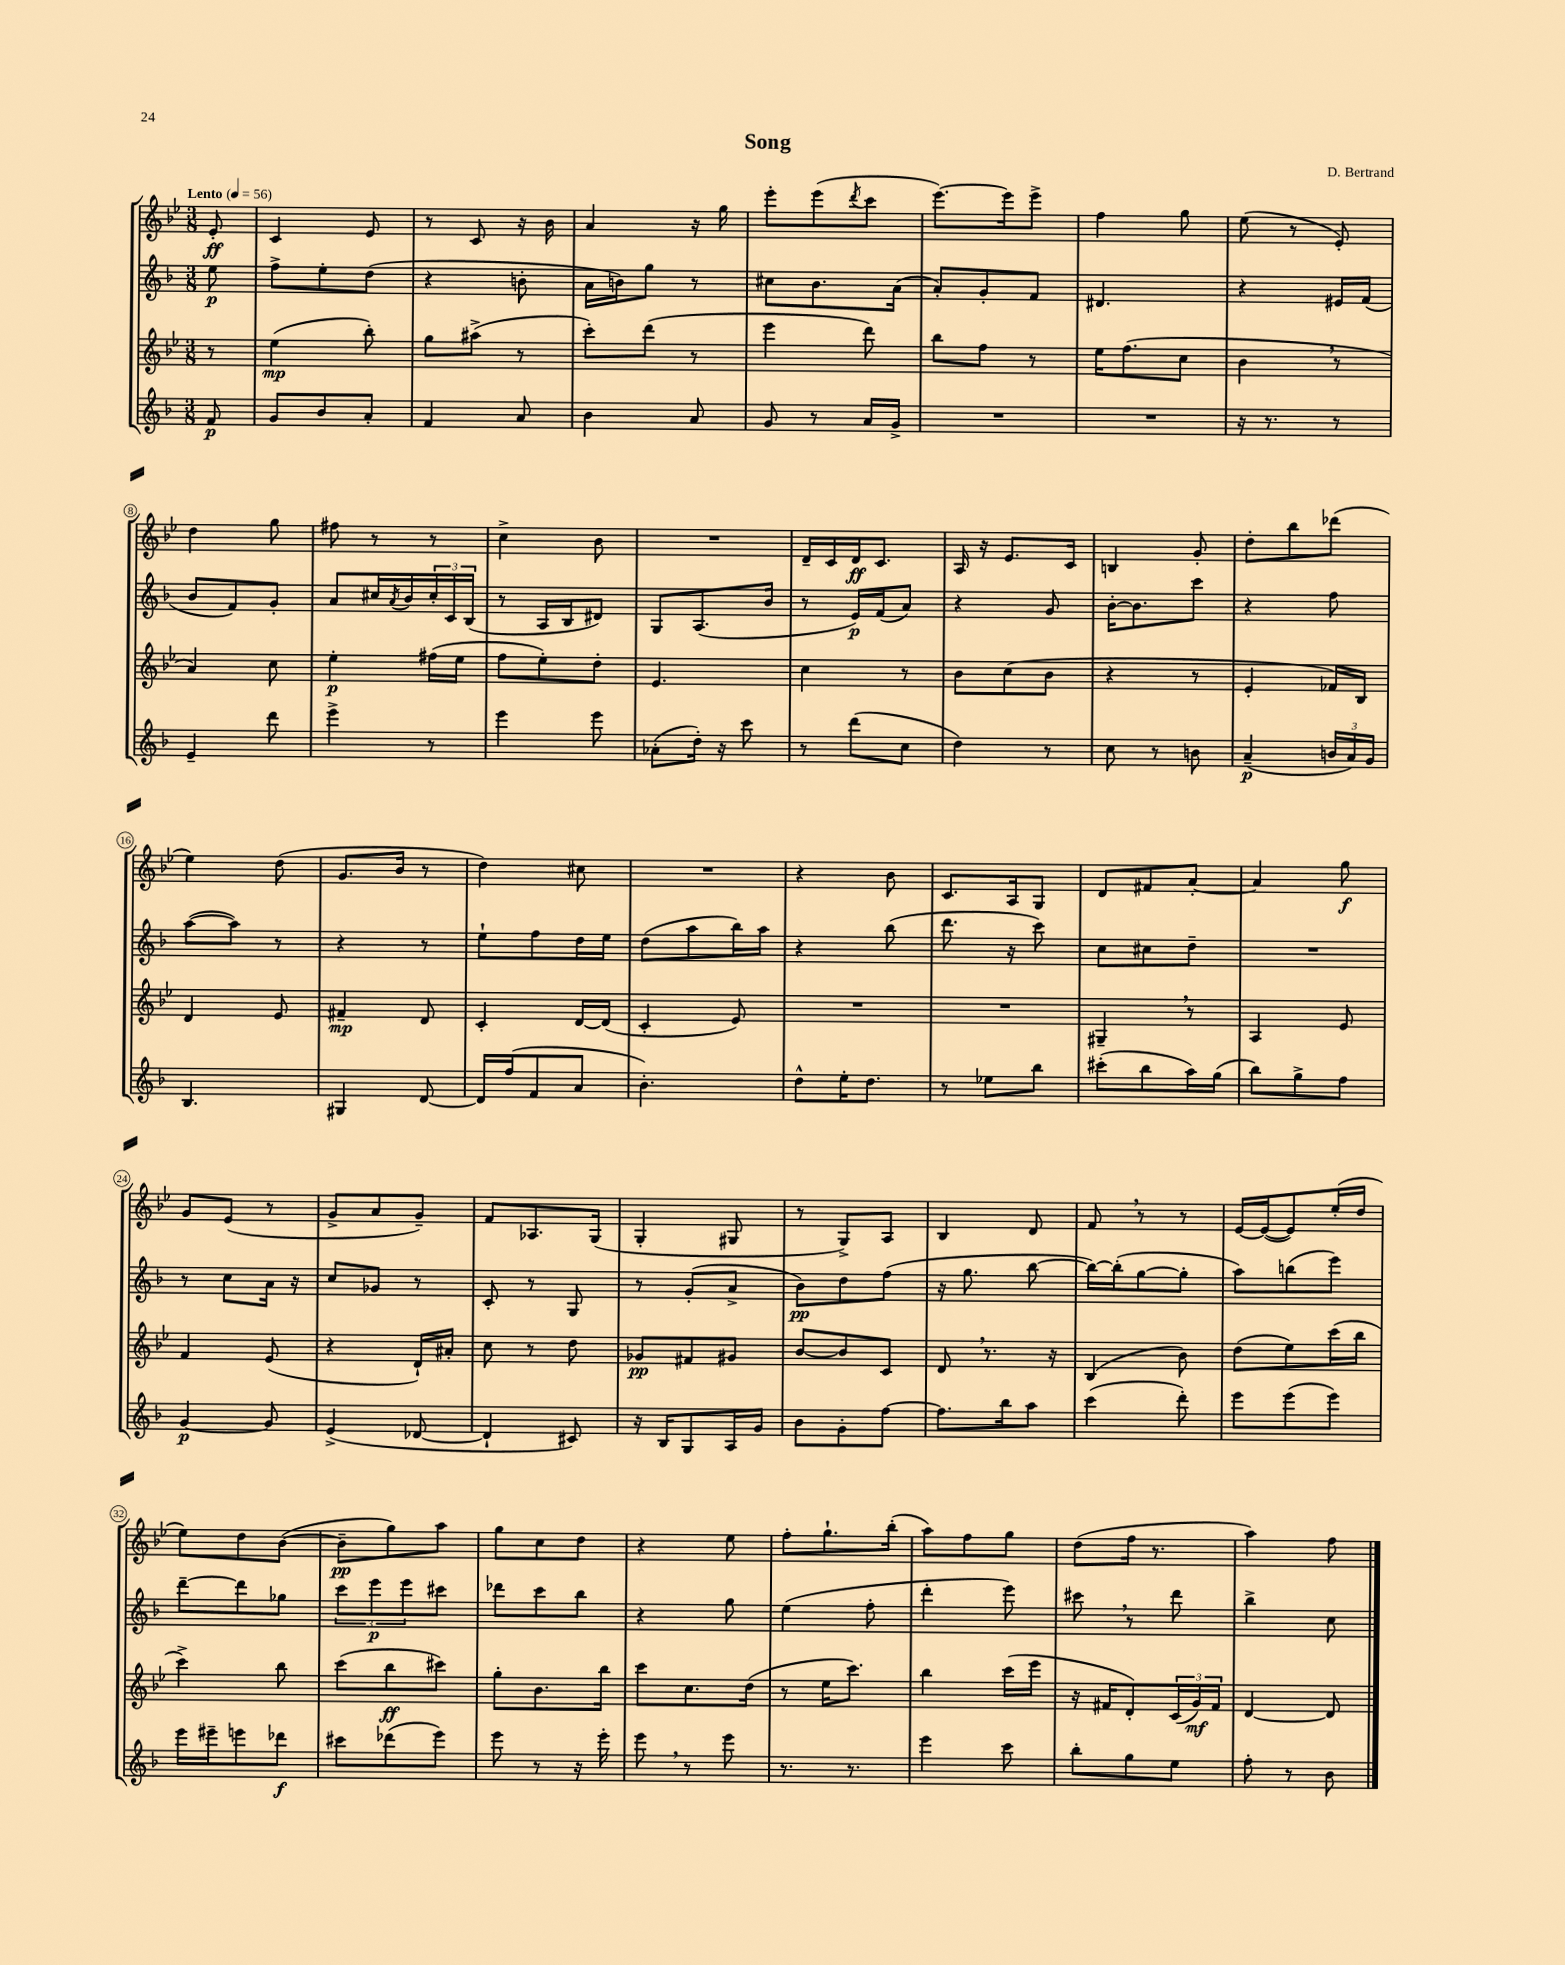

**kern	**dynam	**kern	**dynam	**kern	**dynam	**kern	**dynam
*part4	*part4	*part3	*part3	*part2	*part2	*part1	*part1
*staff4	*staff4	*staff3	*staff3	*staff2	*staff2	*staff1	*staff1
*clefG2	*	*clefG2	*	*clefG2	*	*clefG2	*
*k[b-]	*	*k[b-e-]	*	*k[b-]	*	*k[b-e-]	*
*M3/8	*	*M3/8	*	*M3/8	*	*M3/8	*
*MM56	*	*MM56	*	*MM56	*	*MM56	*
=	=	=	=	=	=	=	=
!	!	!	!	!	!	!LO:TX:a:B:t=Lento	!
8f/	p	8r	.	8ee\	p	8e-'/	ff
=1	=1	=1	=1	=1	=1	=1	=1
8g/L	.	(4ee-\	mp	8ff^\L	.	4c/	.
8b-/	.	.	.	8ee'\	.	.	.
8a'/J	.	8bb-'\)	.	(8dd\J	.	8e-/	.
=2	=2	=2	=2	=2	=2	=2	=2
4f/	.	8gg\L	.	4r	.	8r	.
.	.	(8aa#X^\J	.	.	.	8c/	.
8a/	.	8r	.	8bn'\	.	16r	.
.	.	.	.	.	.	16b-\	.
=3	=3	=3	=3	=3	=3	=3	=3
4b-\	.	8ccc'\L)	.	16a\LL	.	4a/	.
.	.	.	.	16bn\J)	.	.	.
.	.	(8ddd\J	.	8gg\J	.	.	.
8a/	.	8r	.	8r	.	16r	.
.	.	.	.	.	.	16gg\	.
=4	=4	=4	=4	=4	=4	=4	=4
8g/	.	4eee-\	.	8cc#X\L	.	8eee-'\L	.
8r	.	.	.	8.b-\	.	(8eee-\	.
.	.	.	.	.	.	8qddd/	.
16a/LL	.	8ddd\)	.	.	.	8ccc\J	.
16g^/JJ	.	.	.	(16a\Jk	.	.	.
=5	=5	=5	=5	=5	=5	=5	=5
4.r	.	8bb-\L	.	8a'/L)	.	[8.eee-\L)	.
.	.	8ff\J	.	8g'/	.	.	.
.	.	.	.	.	.	16eee-\k]	.
.	.	8r	.	8f/J	.	8eee-^\J	.
=6	=6	=6	=6	=6	=6	=6	=6
4.r	.	16ee-\KL	.	4.d#X/	.	4ff\	.
.	.	(8.ff\	.	.	.	.	.
.	.	8cc\J	.	.	.	8gg\	.
=7	=7	=7	=7	=7	=7	=7	=7
16r	.	4b-,\	.	4r	.	(8ee-\	.
8.r	.	.	.	.	.	.	.
.	.	.	.	.	.	8r	.
8r	.	8r	.	16e#X/LL	.	8e-'/)	.
.	.	.	.	(16f/JJ	.	.	.
!!LO:LB:g=z
=8	=8	=8	=8	=8	=8	=8	=8
4e~/	.	4a/)	.	8b-/L	.	4dd\	.
.	.	.	.	8f/)	.	.	.
8ddd\	.	8cc\	.	8g'/J	.	8gg\	.
=9	=9	=9	=9	=9	=9	=9	=9
4eee^\	.	4ee-'\	p	8a/L	.	8ff#X\	.
.	.	.	.	16cc#X/L	.	8r	.
.	.	.	.	8qa/	.	.	.
.	.	.	.	16b-/	.	.	.
8r	.	(16ff#X\LL	.	24cc#'/	.	8r	.
.	.	.	.	24c/	.	.	.
.	.	16ee-\JJ	.	.	.	.	.
.	.	.	.	(24B-/JJ	.	.	.
=10	=10	=10	=10	=10	=10	=10	=10
4eee\	.	8ff\L	.	8r	.	4cc^\	.
.	.	8ee-'\)	.	16A/LL	.	.	.
.	.	.	.	16B-/J	.	.	.
8eee\	.	8dd'\J	.	8d#X/J)	.	8b-\	.
=11	=11	=11	=11	=11	=11	=11	=11
(8a-X'\L	.	4.e-/	.	8G/L	.	4.r	.
16dd'\Jk)	.	.	.	(8.A/	.	.	.
16r	.	.	.	.	.	.	.
8ccc\	.	.	.	.	.	.	.
.	.	.	.	16b-/Jk	.	.	.
=12	=12	=12	=12	=12	=12	=12	=12
8r	.	4cc\	.	8r	.	16d~/LL	.
.	.	.	.	.	.	16c/	.
(8ddd\L	.	.	.	16e/LL)	p	16d/J	ff
.	.	.	.	(16f/J	.	8.c/J	.
8cc\J	.	8r	.	8a/J)	.	.	.
=13	=13	=13	=13	=13	=13	=13	=13
4dd\)	.	8b-\L	.	4r	.	16A/	.
.	.	.	.	.	.	16r	.
.	.	(8cc\	.	.	.	8.e-/L	.
8r	.	8b-\J	.	8g/	.	.	.
.	.	.	.	.	.	16c/Jk	.
=14	=14	=14	=14	=14	=14	=14	=14
8cc\	.	4r	.	[16b-'\KL	.	4Bn/	.
.	.	.	.	8.b-\]	.	.	.
8r	.	.	.	.	.	.	.
8bn\	.	8r	.	8ccc\J	.	8g'/	.
=15	=15	=15	=15	=15	=15	=15	=15
(4a~/	p	4e-'/	.	4r	.	8dd'\L	.
.	.	.	.	.	.	8bb-\	.
24bn/LL	.	16f-X/LL)	.	8ff\	.	(8ddd-X\J	.
24a/)	.	.	.	.	.	.	.
.	.	16B-/JJ	.	.	.	.	.
24g/JJ	.	.	.	.	.	.	.
!!LO:LB:g=z
=16	=16	=16	=16	=16	=16	=16	=16
4.B-/	.	4d/	.	([8aa\L	.	4ee-\)	.
.	.	.	.	8aa\J])	.	.	.
.	.	8e-/	.	8r	.	(8dd\	.
=17	=17	=17	=17	=17	=17	=17	=17
4G#X/	.	4f#X~/	mp	4r	.	8.g/L	.
.	.	.	.	.	.	16b-/Jk	.
[8d/	.	8d/	.	8r	.	8r	.
=18	=18	=18	=18	=18	=18	=18	=18
16d/LL]	.	4c'/	.	8ee`\L	.	4dd\)	.
(16ff/J	.	.	.	.	.	.	.
8f/	.	.	.	8ff\	.	.	.
8a/J	.	[16d/LL	.	16dd\L	.	8cc#X\	.
.	.	(16d/JJ]	.	16ee\JJ	.	.	.
=19	=19	=19	=19	=19	=19	=19	=19
4.b-'\)	.	4c'/	.	(8dd\L	.	4.r	.
.	.	.	.	8aa\	.	.	.
.	.	8e-/)	.	16bb-\L)	.	.	.
.	.	.	.	16aa\JJ	.	.	.
=20	=20	=20	=20	=20	=20	=20	=20
8dd^^\L	.	4.r	.	4r	.	4r	.
16ee'\K	.	.	.	.	.	.	.
8.dd\J	.	.	.	.	.	.	.
.	.	.	.	(8bb-\	.	8b-\	.
=21	=21	=21	=21	=21	=21	=21	=21
8r	.	4.r	.	8.ddd\	.	8.c/L	.
8ee-X\L	.	.	.	.	.	.	.
.	.	.	.	16r	.	16A/k	.
8bb-\J	.	.	.	8ccc\)	.	8G/J	.
=22	=22	=22	=22	=22	=22	=22	=22
(8ccc#X'\L	.	4G#X~,/	.	8cc\L	.	8d/L	.
8bb-\	.	.	.	8cc#X\	.	8f#X/	.
16aa\L)	.	8r	.	8dd~\J	.	[8a'/J	.
(16gg\JJ	.	.	.	.	.	.	.
=23	=23	=23	=23	=23	=23	=23	=23
8bb-\L)	.	4A/	.	4.r	.	4a/]	.
8gg^\	.	.	.	.	.	.	.
8ff\J	.	8e-/	.	.	.	8gg\	f
!!LO:LB:g=z
=24	=24	=24	=24	=24	=24	=24	=24
[4g/	p	4f/	.	8r	.	8g/L	.
.	.	.	.	8cc\L	.	(8e-/J	.
8g/]	.	(8e-/	.	16a\Jk	.	8r	.
.	.	.	.	16r	.	.	.
=25	=25	=25	=25	=25	=25	=25	=25
(4e^/	.	4r	.	8cc/L	.	8g^/L	.
.	.	.	.	8g-X/J	.	8a/	.
[8d-X/	.	16d`/LL)	.	8r	.	8g~/J)	.
.	.	16a#X'/JJ	.	.	.	.	.
=26	=26	=26	=26	=26	=26	=26	=26
4d-`/]	.	8cc\	.	8c'/	.	8f/L	.
.	.	8r	.	8r	.	8.A-X/	.
8c#X/)	.	8dd\	.	8G/	.	.	.
.	.	.	.	.	.	(16G/Jk	.
=27	=27	=27	=27	=27	=27	=27	=27
16r	.	8g-X/L	pp	8r	.	4G'/	.
16B-/KL	.	.	.	.	.	.	.
8G/	.	8f#X/	.	(8g'/L	.	.	.
16A/L	.	8g#X/J	.	8a^/J	.	8G#X/	.
16g/JJ	.	.	.	.	.	.	.
=28	=28	=28	=28	=28	=28	=28	=28
8b-\L	.	[8b-/L	.	8b-\L)	pp	8r	.
8g'\	.	8b-/]	.	8dd\	.	8G^/L)	.
[8ff\J	.	8c/J	.	(8ff\J	.	8A/J	.
=29	=29	=29	=29	=29	=29	=29	=29
8.ff\L]	.	8d,/	.	16r	.	4B-/	.
.	.	.	.	8.gg\	.	.	.
.	.	8.r	.	.	.	.	.
16bb-\k	.	.	.	.	.	.	.
8aa\J	.	.	.	[8bb-\	.	8d/	.
.	.	16r	.	.	.	.	.
=30	=30	=30	=30	=30	=30	=30	=30
(4ccc\	.	(4B-/	.	16bb-\LL_)	.	8f,/	.
.	.	.	.	(16bb-'\J]	.	.	.
.	.	.	.	[8gg\	.	8r	.
8ddd'\)	.	8b-\)	.	8gg'\J]	.	8r	.
=31	=31	=31	=31	=31	=31	=31	=31
8eee\L	.	(8dd\L	.	8aa\L)	.	[16e-/LL	.
.	.	.	.	.	.	(16e-/J_	.
(8eee\	.	8ee-\)	.	(8bbn\	.	8e-/])	.
8eee\J)	.	(16ccc\L	.	8eee\J)	.	(16ee-'/L	.
.	.	16bb-\JJ	.	.	.	16dd/JJ	.
!!LO:LB:g=z
=32	=32	=32	=32	=32	=32	=32	=32
16eee\LL	.	4ccc^\)	.	[8ddd~\L	.	8ee-\L)	.
16eee#X~\J	.	.	.	.	.	.	.
8eeen\	.	.	.	8ddd\]	.	8dd\	.
8ddd-X\J	f	8bb-\	.	8gg-X\J	.	([8b-\J	.
=33	=33	=33	=33	=33	=33	=33	=33
8ccc#X\L	.	(8ccc\L	.	12ccc\L	.	8b-~\L]	pp
.	.	.	.	12eee\	p	.	.
(8ddd-X\	.	8bb-\	ff	.	.	8gg\)	.
.	.	.	.	12eee\	.	.	.
8eee\J)	.	8ccc#X\J)	.	8ccc#X\J	.	8aa\J	.
=34	=34	=34	=34	=34	=34	=34	=34
8eee\	.	8gg'\L	.	8ddd-X\L	.	8gg\L	.
8r	.	8.b-\	.	8ccc\	.	8cc\	.
16r	.	.	.	8bb-\J	.	8dd\J	.
16eee'\	.	16bb-\Jk	.	.	.	.	.
=35	=35	=35	=35	=35	=35	=35	=35
8eee,\	.	8ccc\L	.	4r	.	4r	.
8r	.	8.cc\	.	.	.	.	.
8eee\	.	.	.	8gg\	.	8ee-\	.
.	.	(16dd\Jk	.	.	.	.	.
=36	=36	=36	=36	=36	=36	=36	=36
8.r	.	8r	.	(4ee\	.	8ff'\L	.
.	.	16ee-\KL	.	.	.	8.gg`\	.
8.r	.	8.ccc\J)	.	.	.	.	.
.	.	.	.	8ff'\	.	.	.
.	.	.	.	.	.	(16bb-'\Jk	.
=37	=37	=37	=37	=37	=37	=37	=37
4eee\	.	4bb-\	.	4ddd'\	.	8aa\L)	.
.	.	.	.	.	.	8ff\	.
8ccc\	.	(16ccc\LL	.	8eee\)	.	8gg\J	.
.	.	16eee-\JJ	.	.	.	.	.
=38	=38	=38	=38	=38	=38	=38	=38
8bb-'\L	.	16r	.	8ccc#X,\	.	(8dd\L	.
.	.	16f#X/KL	.	.	.	.	.
8gg\	.	8d'/)	.	8r	.	16ff\Jk	.
.	.	.	.	.	.	8.r	.
8ee\J	.	(24c/L	.	8ddd\	.	.	.
.	.	24g/)	mf	.	.	.	.
.	.	24f#/JJ	.	.	.	.	.
=39	=39	=39	=39	=39	=39	=39	=39
8ff'\	.	[4d/	.	4bb-^\	.	4aa\)	.
8r	.	.	.	.	.	.	.
8b-\	.	8d/]	.	8cc\	.	8ff\	.
==	==	==	==	==	==	==	==
*-	*-	*-	*-	*-	*-	*-	*-
